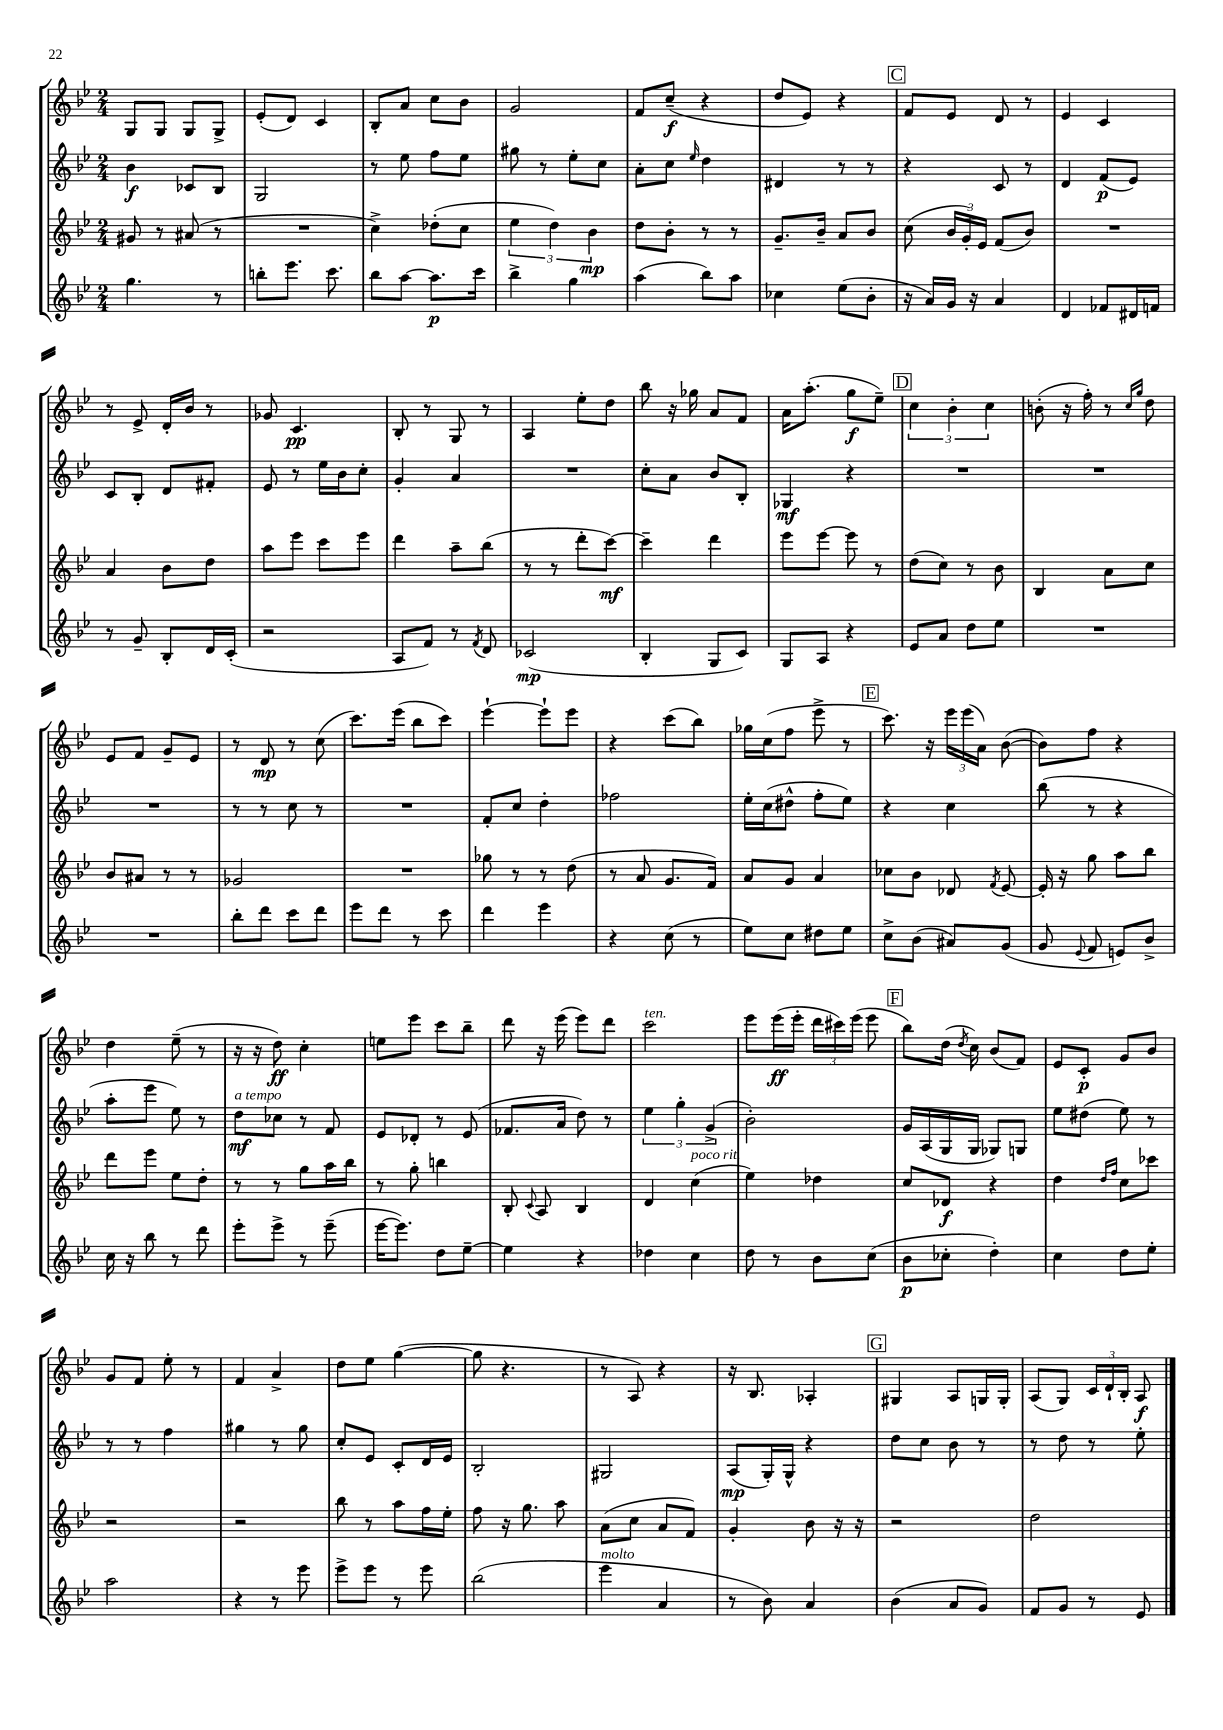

**kern	**kern	**kern	**kern
*staff4	*staff3	*staff2	*staff1
*clefG2	*clefG2	*clefG2	*clefG2
*k[b-e-]	*k[b-e-]	*k[b-e-]	*k[b-e-]
*M2/4	*M2/4	*M2/4	*M2/4
4.gg\	8g#/	4b-\	8G/L
.	8r	.	8G/J
.	(8a#/	8c-/L	8G/L
8r	8r	8B-/J	8G^/J
=	=	=	=
8bb'\L	2r	2G/	(8e-'/L
8.eee-\J	.	.	8d/J)
.	.	.	4c/
8.ccc\	.	.	.
=	=	=	=
8bb-\L	4cc^\)	8r	8B-'/L
[8aa\J	.	8ee-\	8a/J
8.aa\]L	(8dd-'\L	8ff\L	8cc\L
.	8cc\J	8ee-\J	8b-\J
16ccc\Jk	.	.	.
=	=	=	=
4bb-^\	6ee-\	8gg#\	2g/
.	.	8r	.
.	6dd\)	.	.
4gg\	.	8ee-'\L	.
.	6b-\	.	.
.	.	8cc\J	.
=	=	=	=
(4aa\	8dd\L	8a'\L	8f/L
.	8b-'\J	8cc\J	(8cc~/J
.	.	16qqee-/	.
8bb-\L)	8r	4dd\	4r
8aa\J	8r	.	.
=	=	=	=
4cc-\	8.g~/L	4d#/	8dd/L
.	.	.	8e-/J)
.	16b-~/Jk	.	.
(8ee-\L	8a/L	8r	4r
8b-'\J	8b-/J	8r	.
=	=	=	=
16r	(8cc\	4r	8f/L
16a/LL)	.	.	.
16g/JJ	24b-/LL	.	8e-/J
.	24g'/)	.	.
16r	.	.	.
.	24e-/JJ	.	.
4a/	(8f/L	8c/	8d/
.	8b-/J)	8r	8r
=	=	=	=
4d/	2r	4d/	4e-/
8f-/L	.	(8f/L	4c/
16d#/L	.	8e-/J)	.
16f/JJ	.	.	.
=	=	=	=
8r	4a/	8c/L	8r
8g~/	.	8B-'/J	8e-^/
8B-'/L	8b-\L	8d/L	16d'/LL
.	.	.	16b-/JJ
16d/L	8dd\J	8f#'/J	8r
(16c'/JJ	.	.	.
=	=	=	=
2r	8aa\L	8e-/	8g-/
.	8eee-\J	8r	4.c/
.	8ccc\L	16ee-\LL	.
.	.	16b-\J	.
.	8eee-\J	8cc'\J	.
=	=	=	=
8A/L	4ddd\	4g'/	8B-'/
8f/J)	.	.	8r
8r	8aa~\L	4a/	8G/
8qf/	.	.	.
8d/	(8bb-\J	.	8r
=	=	=	=
(2c-/	8r	2r	4A/
.	8r	.	.
.	8ddd'\L	.	8ee-'\L
.	[8ccc\J)	.	8dd\J
=	=	=	=
4B-'/	4ccc~\]	8cc'\L	8bb-\
.	.	8a\J	16r
.	.	.	16gg-\
8G/L	4ddd\	8b-/L	8a/L
8c/J)	.	8B-'/J	8f/J
=	=	=	=
8G/L	8eee-\L	4G-/	16a\LK
.	.	.	(8.aa'\J
8A/J	[8eee-\J	.	.
4r	8eee-\]	4r	8gg\L
.	8r	.	8ee-~\J)
=	=	=	=
8e-/L	(8dd\L	2r	6cc\
8a/J	8cc\J)	.	.
.	.	.	6b-'\
8dd\L	8r	.	.
.	.	.	6cc\
8ee-\J	8b-\	.	.
=	=	=	=
2r	4B-/	2r	(8b'\
.	.	.	16r
.	.	.	16ff'\)
.	8a\L	.	8r
.	.	.	16qqcc/LL
.	.	.	16qqgg/JJ
.	8cc\J	.	8dd\
=	=	=	=
2r	8b-/L	2r	8e-/L
.	8a#/J	.	8f/J
.	8r	.	8g~/L
.	8r	.	8e-/J
=	=	=	=
8bb-'\L	2g-/	8r	8r
8ddd\J	.	8r	8d/
8ccc\L	.	8cc\	8r
8ddd\J	.	8r	(8cc\
=	=	=	=
8eee-\L	2r	2r	8.ccc\L)
8ddd\J	.	.	.
.	.	.	(16eee-\Jk
8r	.	.	8bb-\L
8ccc\	.	.	8ccc\J)
=	=	=	=
4ddd\	8gg-\	8f'/L	[4eee-`\
.	8r	8cc/J	.
4eee-\	8r	4dd'\	8eee-`\]L
.	(8dd\	.	8eee-\J
=	=	=	=
4r	8r	2ff-\	4r
.	8a/	.	.
(8cc\	8.g/L	.	(8ccc\L
8r	.	.	8bb-\J)
.	16f/Jk)	.	.
=	=	=	=
8ee-\L)	8a/L	16ee-'\LL	16gg-\LL
.	.	(16cc\J	(16cc\J
8cc\J	8g/J	8dd#^^\J	8ff\J
8dd#\L	4a/	8ff'\L	8eee-^\
8ee-\J	.	8ee-\J)	8r
=	=	=	=
8cc^\L	8cc-\L	4r	8.ccc\)
(8b-\J	8b-\J	.	.
.	.	.	16r
8a#/L)	8d-/	4cc\	24eee-\LL
.	.	.	(24eee-\
.	.	.	24a\JJ)
.	8qf/	.	.
(8g/J	[8e-/	.	([8b-\
=	=	=	=
8g/	16e-'/]	(8bb-\	8b-\]L)
.	16r	.	.
8qqe-/	.	.	.
8f/	8gg\	8r	8ff\J
8e/L)	8aa\L	4r	4r
8b-^/J	8bb-\J	.	.
=	=	=	=
16cc\	8ddd\L	8aa'\L	4dd\
16r	.	.	.
8bb-\	8eee-\J	8eee-\J	.
8r	8ee-\L	8ee-\)	(8ee-~\
8ddd\	8dd'\J	8r	8r
=	=	=	=
8eee-'\L	8r	8dd\L	16r
.	.	.	16r
8eee-^\J	8r	8cc-\J	8dd\)
8r	8gg\L	8r	4cc'\
(8eee-~\	16aa\L	8f/	.
.	16bb-\JJ	.	.
=	=	=	=
[16eee-\LK	8r	8e-/L	8ee\L
8.eee-\]J)	.	.	.
.	8gg'\	8d-'/J	8eee-\J
8dd\L	4bb\	8r	8ccc\L
[8ee-~\J	.	(8e-/	8bb-~\J
=	=	=	=
4ee-\]	8B-'/	8.f-/L	8ddd\
.	8qqc/	.	.
.	8A/	.	16r
.	.	16a/Jk	(16eee-\
4r	4B-/	8dd\)	8eee-\L)
.	.	8r	8ddd\J
=	=	=	=
4dd-\	4d/	6ee-\	2ccc\
.	.	6gg'\	.
4cc\	(4cc\	.	.
.	.	(6g^/	.
=	=	=	=
8dd\	4ee-\)	2b-'\)	8eee-\L
8r	.	.	(16eee-\L
.	.	.	16eee-'\JJ
8b-\L	4dd-\	.	24ddd\LL
.	.	.	24ccc#\)
.	.	.	(24eee-\JJ
(8cc\J	.	.	8eee-\
=	=	=	=
8b-\L	8cc/L	16g/LL	8bb-\L)
.	.	(16A/	.
8cc-'\J	8d-/J	16G/	(16dd\Jk
.	.	.	8qdd/
.	.	16G/JJ	16cc\)
4dd'\)	4r	8G-/L)	(8b-/L
.	.	8G/J	8f/J)
=	=	=	=
4cc\	4dd\	8ee-\L	8e-/L
.	.	(8dd#\J	8c'/J
.	16qqdd/LL	.	.
.	16qqff/JJ	.	.
8dd\L	8cc\L	8ee-\)	8g/L
8ee-'\J	8ccc-\J	8r	8b-/J
=	=	=	=
2aa\	2r	8r	8g/L
.	.	8r	8f/J
.	.	4ff\	8ee-'\
.	.	.	8r
=	=	=	=
4r	2r	4gg#\	4f/
8r	.	8r	4a^/
8eee-\	.	8gg#\	.
=	=	=	=
8eee-^\L	8bb-\	8cc'/L	8dd\L
8eee-\J	8r	8e-/J	8ee-\J
8r	8aa\L	8c'/L	([4gg\
8eee-\	16ff\L	16d/L	.
.	16ee-'\JJ	16e-/JJ	.
=	=	=	=
(2bb-\	8ff\	2B-'/	8gg\]
.	16r	.	4.r
.	8.gg\	.	.
.	8aa\	.	.
=	=	=	=
4eee-\	(8a\L	2G#/	8r
.	8cc\J	.	8A/)
4a/	8a/L	.	4r
.	8f/J)	.	.
=	=	=	=
8r	4g'/	(8A/L	16r
.	.	.	8.B-/
8b-\)	.	16G'/L)	.
.	.	16G^^/JJ	.
4a/	8b-\	4r	4A-'/
.	16r	.	.
.	16r	.	.
=	=	=	=
(4b-\	2r	8dd\L	4G#/
.	.	8cc\J	.
8a/L	.	8b-\	8A/L
8g/J)	.	8r	16G/L
.	.	.	16G'/JJ
=	=	=	=
8f/L	2dd\	8r	(8A/L
8g/J	.	8dd\	8G/J)
8r	.	8r	24c/LL
.	.	.	24d`/
.	.	.	24B-'/JJ
8e-/	.	8ee-'\	8A/
==	==	==	==
*-	*-	*-	*-
